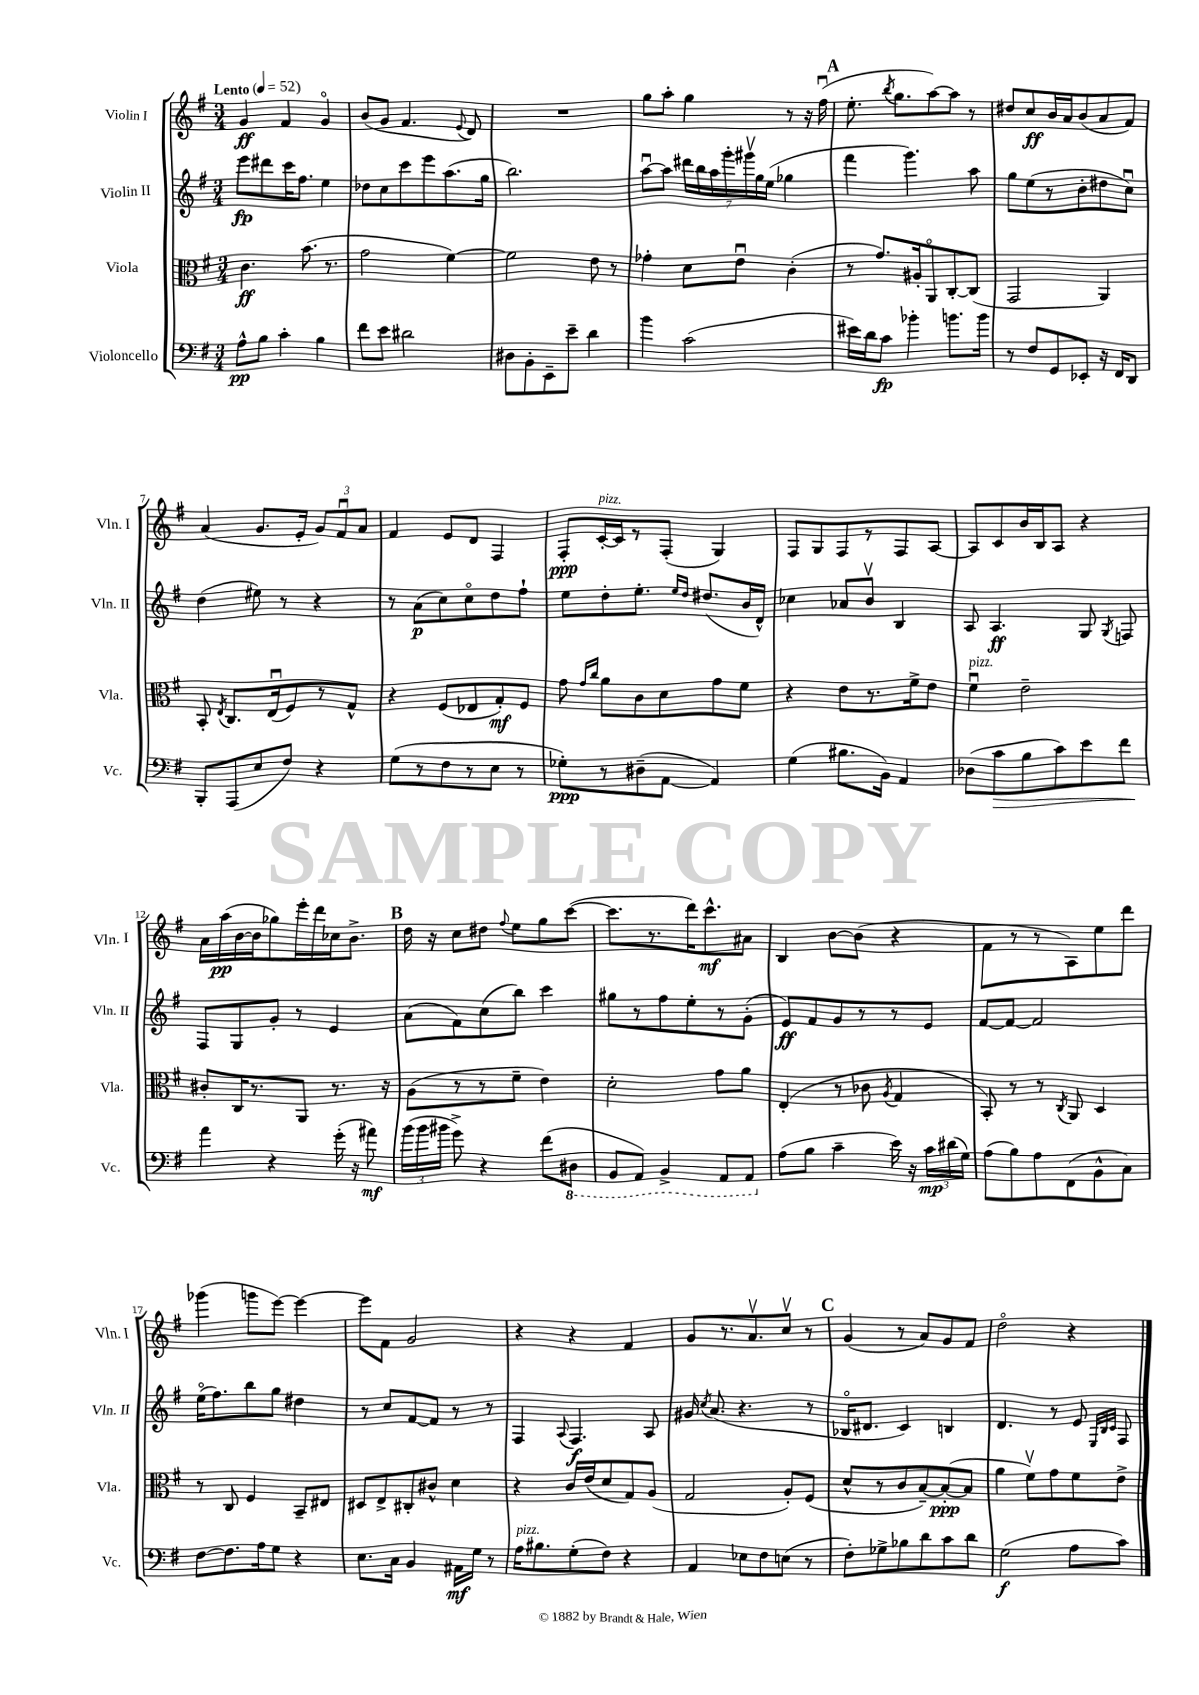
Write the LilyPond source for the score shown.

<<
\new StaffGroup <<
\new Staff = "s0" \with { instrumentName = "Violin I" shortInstrumentName = "Vln. I" } {
    \clef treble \key g \major \numericTimeSignature \time 3/4 \tempo "Lento" 4 = 52
    \autoBeamOff g'4\ff fis'4 g'4\flageolet |
    b'8[( g'8] fis'4. \appoggiatura { e'8 } d'8) |
    R2. |
    g''8[ a''8]-. g''4 r8 r16 fis''16\downbow( |
    \mark \markup { \bold "A" } e''8.-. \acciaccatura { b''8 } g''8.[ a''8~) a''8] r8 |
    dis''8[ c''8\ff b'16 a'16 b'8( a'8 fis'8]) |
    a'4( g'8.[ e'16]-. \tuplet 3/2 { g'8[) fis'8\downbow a'8] } |
    fis'4 e'8[ d'8] fis4 |
    fis8[-.\ppp c'16~-.^\markup { \italic "pizz." } c'16 r8 fis8]-.( g4) |
    fis8[ g8 fis8 r8 fis8 a8]~ |
    a8[ c'8 b'16 b16 a8] r4 |
    a'16[ a''16\pp( b'16~ b'16 ges''8) e'''16-. d'''16 ces''16 b'8.]-> |
    \mark \markup { \bold "B" } d''16 r16 c''8[ dis''8] \appoggiatura { fis''8 } e''8[ g''8 c'''8]~( |
    c'''8.[ r8. d'''16) c'''8.-^\mf ais'8] |
    b4 b'8[~ b'8]( r4 |
    fis'8[ r8 r8 a8) e''8 d'''8] |
    ges'''4( g'''8[ e'''8]~) e'''4~ |
    e'''8[ fis'8] g'2 |
    r4 r4 fis'4 |
    g'8[ r8. a'8.\upbow c''8]\upbow r8 |
    \mark \markup { \bold "C" } g'4( r8 a'8[) g'8 fis'8] |
    d''2\flageolet r4 \bar "|." |
}
\new Staff = "s1" \with { instrumentName = "Violin II" shortInstrumentName = "Vln. II" } {
    \clef treble \key g \major \numericTimeSignature \time 3/4
    \autoBeamOff e'''8[\fp dis'''8 c'''16 fis''8.] e''4 |
    des''8[ c''8 c'''8 e'''8 a''8.( g''16] |
    b''2.) |
    a''8[~\downbow a''8] \tuplet 7/4 { dis'''16[ b''16 a''16 g'''16-. gis'''16\upbow g''16 e''16]( } ges''4 |
    \mark \markup { \bold "A" } fis'''4 g'''4.) a''8 |
    g''8[ e''8( r8 b'8-. dis''8 c''8]\downbow) |
    d''4( eis''8) r8 r4 |
    r8 a'8[\p( c''8) c''8\flageolet d''8 fis''8]-! |
    e''8[ d''8-. e''8.]-. \grace { e''16[ d''16] } dis''8.[( b'16 d'16]-^) |
    ces''4 aes'8[ b'8]\upbow b4 |
    a8 a4.\ff g8 \acciaccatura { g8 } f8 |
    fis8[ g8 g'8]-. r8 e'4 |
    \mark \markup { \bold "B" } a'8[( fis'8) c''8( b''8]) c'''4 |
    gis''8[ r8 fis''8 e''8-. r8 g'8]-.( |
    e'8[\ff) fis'8 g'8 r8 r8 e'8] |
    fis'8[~ fis'8]~ fis'2 |
    e''16[\flageolet( fis''8.) b''8 g''8] dis''4 |
    r8 c''8[ fis'8~ fis'8] r8 r8 |
    fis4 \appoggiatura { a8 } fis4.\f a8 |
    gis'16 \acciaccatura { c''8 } a'8.( r4. r8 |
    \mark \markup { \bold "C" } bes16[\flageolet dis'8.] c'4) b4 |
    d'4. r8 e'8 \grace { e32[ b32 c'32] } fis8 \bar "|." |
}
\new Staff = "s2" \with { instrumentName = "Viola" shortInstrumentName = "Vla." } {
    \clef alto \key g \major \numericTimeSignature \time 3/4
    \autoBeamOff c'4.\ff b'8.( r8. |
    g'2 fis'4~) |
    fis'2 e'8 r8 |
    ges'4-. d'8[ e'8]\downbow c'4-.( |
    \mark \markup { \bold "A" } r8 g'8.[) ais16-. a,8\flageolet c8~-. c8]( |
    g,2 a,4) |
    b,8-. \acciaccatura { e8 } c8.[ e16\downbow( fis8) r8 g8]-^ |
    r4 fis8[( ees8 g8-.\mf) fis8] |
    g'8 \grace { g'16[ c''16] } a'8[ c'8 d'8 g'8 fis'8] |
    r4 e'8[ r8. fis'16-> e'8] |
    fis'4\downbow^\markup { \italic "pizz." } e'2-- |
    cis'8[-. c16 r8. a,8] r8. r16 |
    \mark \markup { \bold "B" } a8[( r8 r8 fis'8]-- e'4) |
    d'2-. g'8[ a'8] |
    e4-.( r8 ces'8 \acciaccatura { a8 } g4 |
    b,8-.) r8 r8 \acciaccatura { c8 } a,8 d4 |
    r8 c8 fis4 b,8[-- eis8] |
    dis8[ e8-> cis8-. cis'8]-^ d'4 |
    r4 c'16[ e'16( d'8 g8) a8]( |
    g2 a8[-.) fis8]( |
    \mark \markup { \bold "C" } d'8[-^ r8 c'8 b8~--) b8~-.\ppp( b8] |
    a'4 fis'8[\upbow) g'8 fis'8 e'8]-> \bar "|." |
}
\new Staff = "s3" \with { instrumentName = "Violoncello" shortInstrumentName = "Vc." } {
    \clef bass \key g \major \numericTimeSignature \time 3/4
    \autoBeamOff a8[-^\pp b8] c'4-. b4 |
    fis'8[ e'8] dis'2 |
    dis8[ b,8-. e,8-- e'8]-- d'4 |
    b'4 c'2( |
    \mark \markup { \bold "A" } eis'16[) d'16 c'8]\fp bes'4-. b'8.[ b'16] |
    r8 fis8[ g,8 ees,8]-. r16 fis,16[ d,8] |
    b,,8[-. a,,8( e8 fis8]) r4 |
    g8[( r8 fis8 r8 e8] r8 |
    ges8[-.\ppp) r8 dis8--( a,8]~ a,4) |
    g4( bis8.[ b,16]) a,4 |
    des8[( c'8\> b8 c'8) e'8 fis'8]\! |
    a'4 r4 g'16-.( r16 ais'8\mf) |
    \mark \markup { \bold "B" } \tuplet 3/2 { b'16[( b'16 bis'16] } g'8->) r4 fis'8[( \ottava #-1 dis,8] |
    b,,8[ a,,8]) b,,4-> a,,8[ a,,8] \ottava #0 |
    a8[( b8] c'4-- e'16) r16 \tuplet 3/2 { c'16[\mp dis'16( g16]) } |
    a8[( b8) a8 fis,8( b,8-^ c8]) |
    fis8[~ fis8. a16 g8] r4 |
    e8.[ c16] b,4 ais,16[\mf g16] r8 |
    a16[^\markup { \italic "pizz." } bis8. g8-.( fis8]) r4 |
    a,4 ees8[ fis8 e8]( r8 |
    \mark \markup { \bold "C" } fis8[-.) ges8-> bes8 d'8 c'8 d'8] |
    g2\f( a8[ c'8]) \bar "|." |
}
>>
>>
